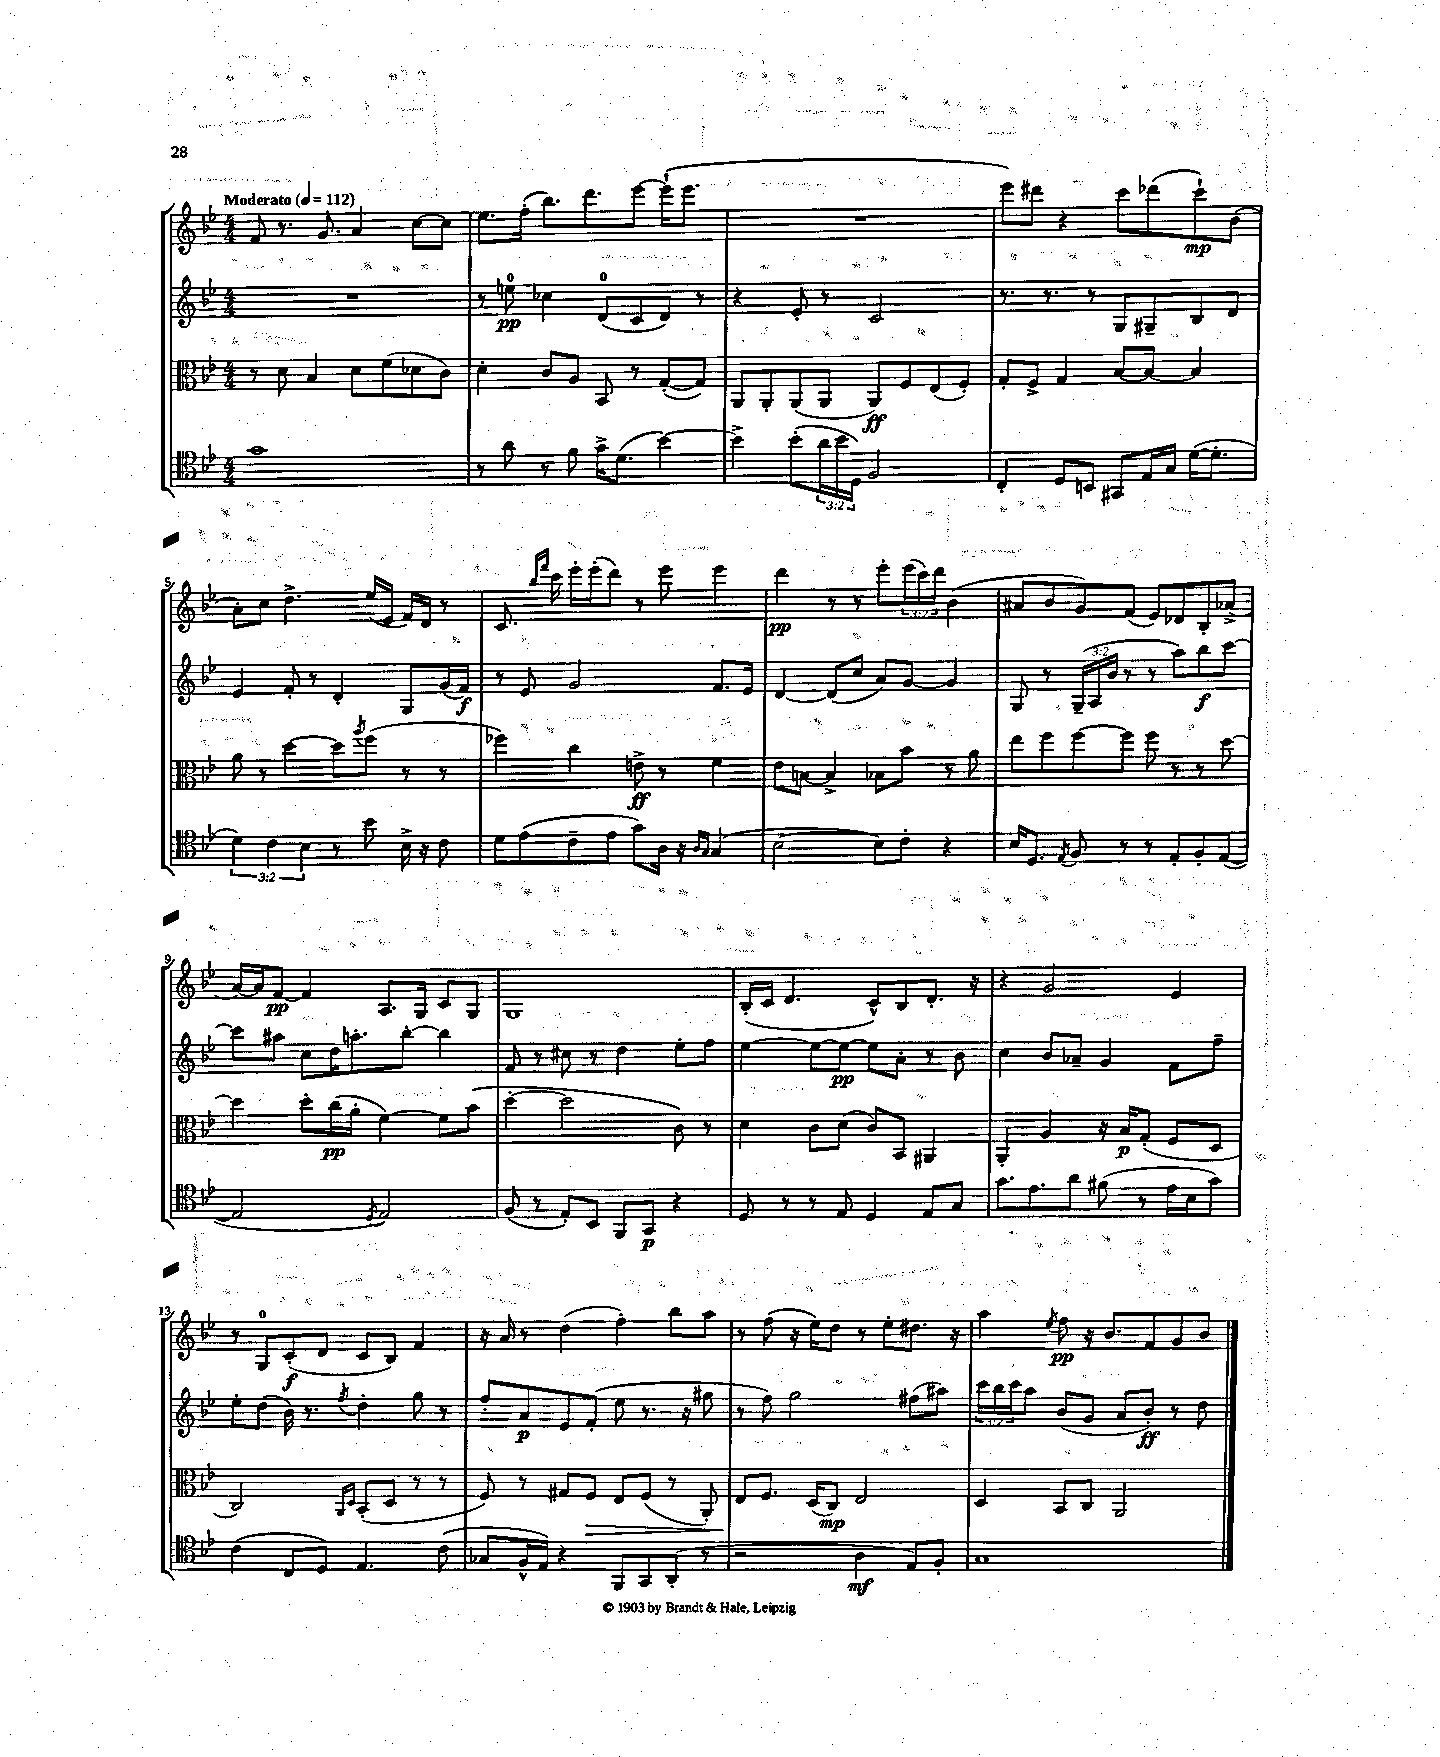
<<
\new StaffGroup <<
\new Staff = "s0" {
    \clef treble \key bes \major \numericTimeSignature \time 4/4 \override Staff.TupletNumber.text = #tuplet-number::calc-fraction-text \tempo "Moderato" 4 = 112
    f'8 r8. g'8. a'4 c''8~ c''8 |
    ees''8. f''16-.( bes''8.) d'''8. ees'''8~ ees'''16-!( ees'''8. |
    R1 |
    ees'''8) dis'''8 r4 c'''8 des'''8( c'''8-!\mp) bes'8( |
    a'8-.) c''8 d''4.-> ees''16( ees'16 f'16) d'16 r8 |
    c'8. \grace { bes''16 f'''16 } c'''16 ees'''16-. ees'''16-.( d'''8) r8 ees'''8 ees'''4 |
    d'''4\pp r8 r8 ees'''8-. \tuplet 3/2 { ees'''16( c'''16) d'''16 } bes'4( |
    ais'8 bes'8 g'8) f'8( ees'8) des'8 bes8-. aes'8->( |
    a'16~) a'16 f'8~\pp f'4 a8. g16 c'8 g8 |
    g1 |
    bes16-.( c'16 d'4. c'8-^) bes8 d'8.-. r16 |
    r4 g'2 ees'4 |
    r8 g8-0 c'8-.\f( d'8 c'8 bes8) f'4 |
    r16 a'16 r8 d''4( f''4-.) bes''8 a''8 |
    r8 f''8( r16 ees''16) d''8 r8 ees''8-. dis''8. r16 |
    a''4 \acciaccatura { ees''8 } f''8\pp r16 bes'8. f'8 g'8 bes'8 \bar "|." |
}
\new Staff = "s1" {
    \clef treble \key bes \major \numericTimeSignature \time 4/4 \override Staff.TupletNumber.text = #tuplet-number::calc-fraction-text
    R1 |
    r8 e''8-0\pp ces''4 d'8-0( c'8 d'8) r8 |
    r4 ees'8-. r8 c'2 |
    r8. r8. r8 g8 gis8-- bes8 d'8 |
    ees'4 f'8-. r8 d'4-. g8 g'16( f'16\f) |
    r8 ees'8 g'2 f'8. ees'16 |
    d'4~ d'8( c''8 a'8) g'8~ g'4 |
    g8 r8 \tuplet 3/2 { g16--( a16 bes'16 } r8 r8 a''8) bes''8\f c'''8~ |
    c'''8 ais''8 c''8 d''16 a''8.-. bes''8~-. bes''4 |
    f'8 r8 cis''8 r8 d''4 ees''8-. f''8 |
    ees''4~ ees''8~ ees''8~\pp ees''8 a'8-. r8 bes'8 |
    c''4 bes'8 aes'8-- g'4 f'8 f''8-- |
    ees''8-. d''8( bes'16) r8. \acciaccatura { f''8 } d''4-. g''8 r8 |
    f''8-. a'8\p ees'8 f'8-.( ees''8 r8. r16 gis''8 |
    r8 f''8) g''2 fis''8( ais''8) |
    \tuplet 3/2 { c'''16 bes''16 c'''16 } a''8 bes'8( g'8 a'8 bes'8-.\ff) r8 d''8 \bar "|." |
}
\new Staff = "s2" {
    \clef alto \key bes \major \numericTimeSignature \time 4/4
    r8 d'8 bes4 d'8 f'8( des'8 c'8) |
    d'4-. c'8 a8 bes,8 r8 g8~-.( g8) |
    a,8 a,8-. a,8( a,8 a,8\ff) f8 ees8( f8-.) |
    g8-. f8-> g4 bes8~ bes8~ bes4 |
    a'8 r8 d''4~ d''8 \acciaccatura { a''8 } f''8( r8 r8 |
    fes''4) c''4 e'8->\ff r8 f'4 |
    ees'8 b8~ b4-> bes8 bes'8 r8 a'8 |
    ees''8 f''8 f''8~ f''8 f''8 r8 r8 d''8~ |
    d''4 d''8-. c''16\pp( a'16-. f'4~) f'8 bes'8( |
    d''4~-. d''2 c'8) r8 |
    d'4 c'8 d'8( c'8) bes,8 ais,4 |
    a,4-. a4 r16 bes16\p g8-.( f8 d8 |
    c2) \grace { a,16 d16 } bes,8-.( d8 r8 r8 |
    f8) r8 gis8 f8\> ees8 f8( r8 a,8-.) |
    ees8\! f8. d16( c8\mp) ees2 |
    d4 bes,8 c8 a,2 \bar "|." |
}
\new Staff = "s3" {
    \clef tenor \key bes \major \numericTimeSignature \time 4/4 \override Staff.TupletNumber.text = #tuplet-number::calc-fraction-text
    g'1 |
    r8 a'8 r8 f'8 g'16-> d'8.( bes'4~) |
    bes'4-> bes'8-.( \tuplet 3/2 { a'16 bes'16 d16) } f2 |
    c4-. d8 b,8 gis,8 ees16 g16 d'16~( d'8.-. |
    \tuplet 3/2 { d'4) c'4 bes4 } r8 bes'8 bes16-> r16 c'8 |
    d'8 ees'8( c'8-- ees'8 g'8) a16 r16 \grace { a16 g16 } g4( |
    bes2~ bes8) c'8-. r4 |
    bes16 d8. \acciaccatura { ees8 } f8 r8 r8 ees8-. f8-. ees8~( |
    ees2 \acciaccatura { d8 } ees2) |
    f8( r8 ees8-.) bes,8 f,8 g,8\p r4 |
    d8 r8 r8 ees8 d4 ees8 g8 |
    g'8. ees'8. a'8 fis'8( r8 ees'16 bes16 g'8) |
    c'4( c8 d8) ees4. c'8( |
    ges8 f16-^ ees16) r4 f,8 g,8 a,8-.( r8 |
    r2 a4\mf ees8) f8-. |
    g1 \bar "|." |
}
>>
>>
